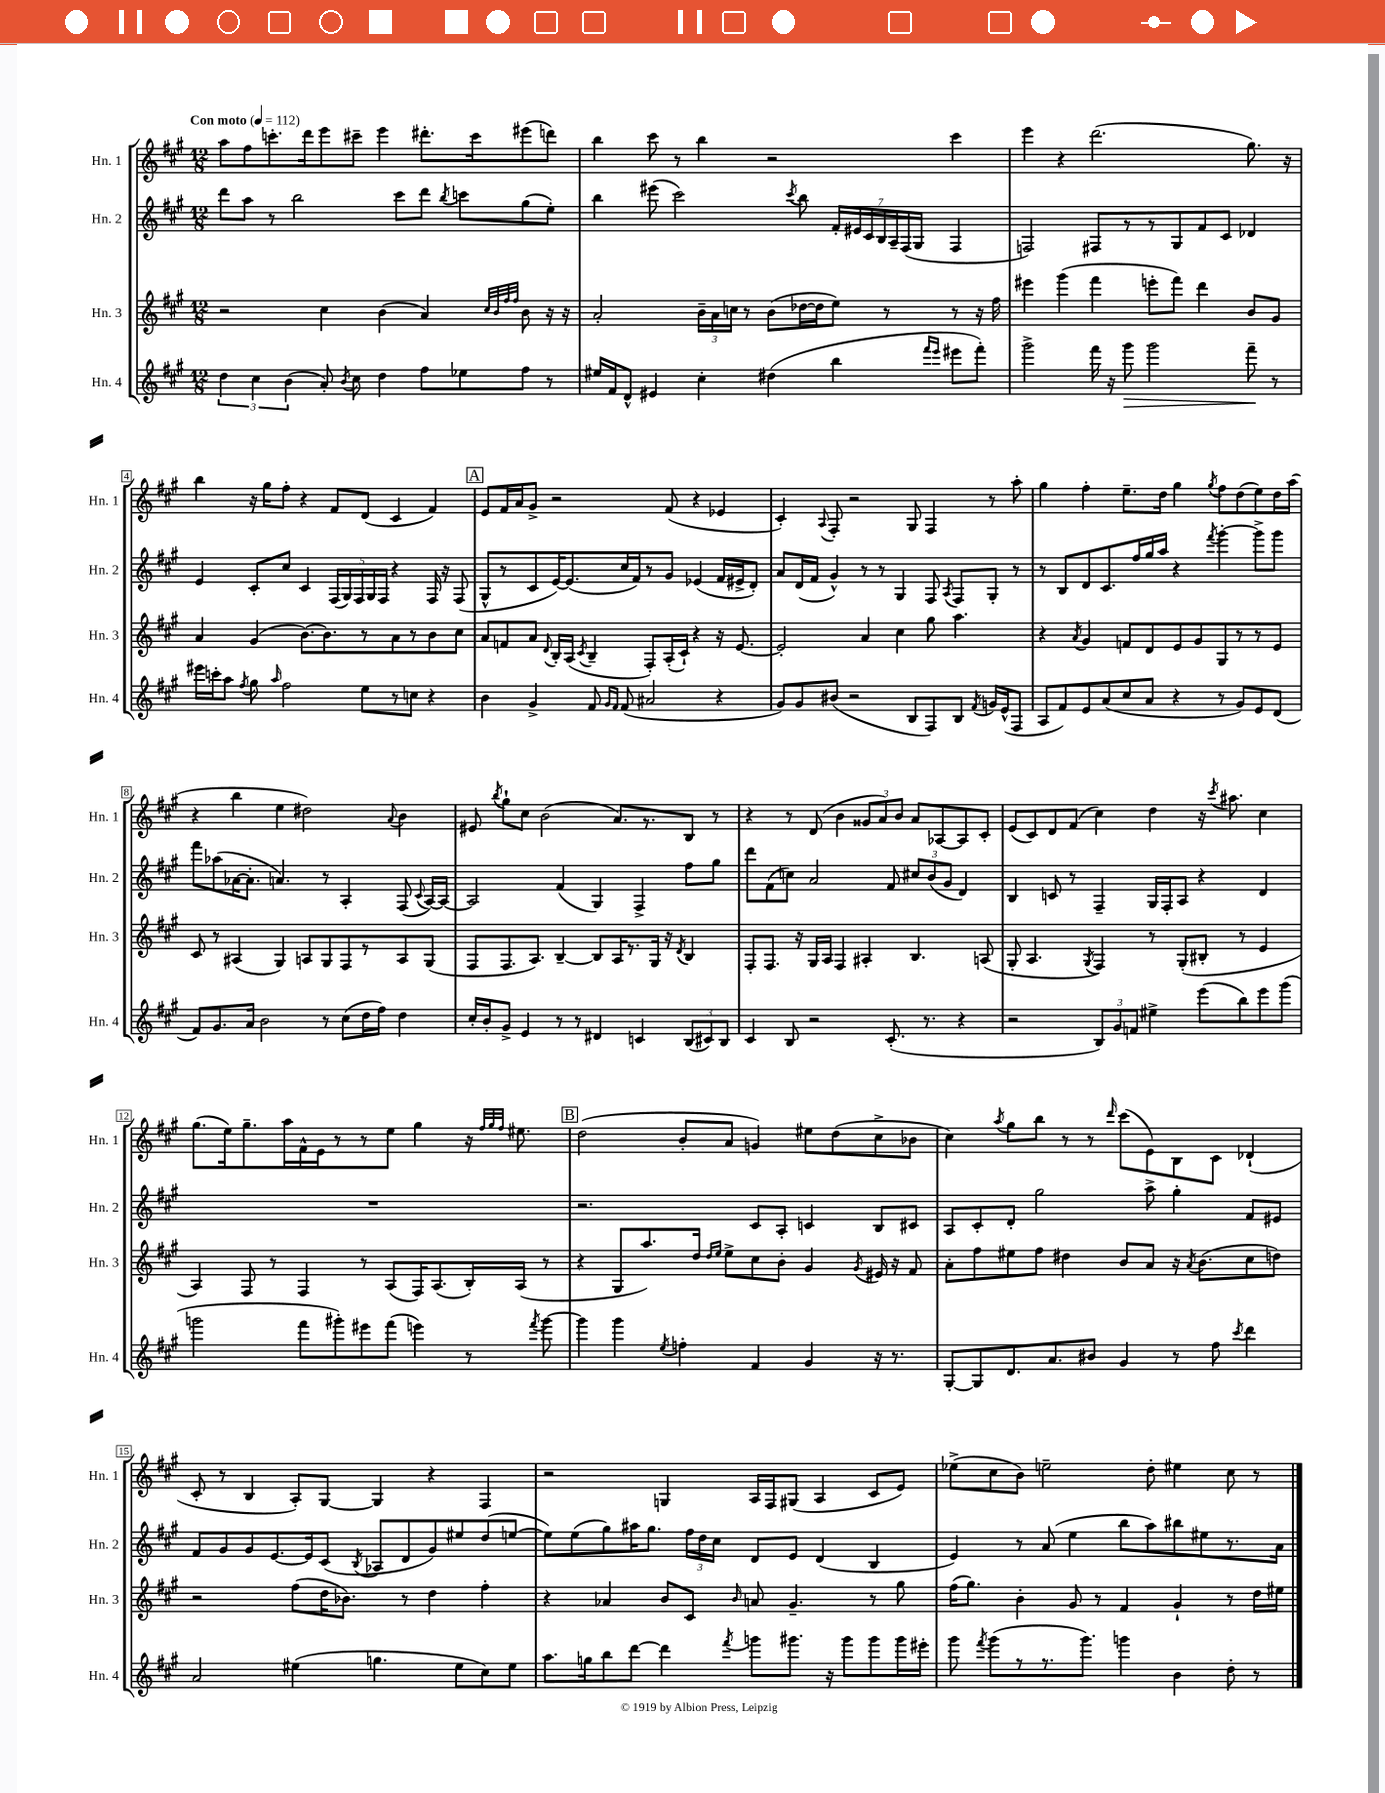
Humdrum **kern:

**kern	**kern	**kern	**kern
*staff4	*staff3	*staff2	*staff1
*clefG2	*clefG2	*clefG2	*clefG2
*k[f#c#g#]	*k[f#c#g#]	*k[f#c#g#]	*k[f#c#g#]
*M12/8	*M12/8	*M12/8	*M12/8
*MM112	*MM112	*MM112	*MM112
6dd	2r	8ddd	8aa
.	.	8aa	8ff#
6cc#	.	.	.
.	.	8r	8.ccc'
(6b	.	.	.
.	.	2bb	.
.	.	.	16ddd
8a')	4cc#	.	8eee
8qb	.	.	.
8cc#	.	.	8ccc#~
4dd	(4b	.	4eee
.	.	8ccc#	.
8ff#	4a)	8ddd	8.ddd#'
.	.	8qbb	.
8ee-	.	8ccc	.
.	.	.	16ccc#
.	32qqcc#	.	.
.	32qqb	.	.
.	32qqff#	.	.
.	32qqff#	.	.
8ff#	8b	(8gg#	(8eee#
8r	16r	8ee')	8ddd)
.	16r	.	.
=	=	=	=
16ee#	2a'	4bb	4bb
16f#	.	.	.
8d^^	.	.	.
4e#	.	(8eee#	8ccc#
.	.	2ccc#)	8r
4cc#'	24b~	.	4bb
.	24a	.	.
.	24cc	.	.
.	8r	.	.
(4dd#	(8b	.	2r
.	.	8qccc#	.
.	[16dd-	8bb	.
.	16dd-]	.	.
4bb	8ee)	28f#'	.
.	.	28e#	.
.	.	28c#	.
.	.	28B	.
.	8r	.	.
.	.	28A~	.
.	.	(28F#	.
.	.	28G#	.
16qqfff#	.	.	.
16qqeee	.	.	.
8eee#	8r	4F#	4ccc#
8fff#')	16r	.	.
.	16ff#	.	.
=	=	=	=
2ggg#^	4eee#	2F)	4eee
.	(4ggg#	.	4r
16fff#	4fff#	8F#	(2.ddd
16r	.	.	.
8ggg#	.	8r	.
2ggg#	8eee'	8r	.
.	8fff#)	8G#	.
.	4ddd	8f#	.
.	.	8c#	.
8fff#~	8b	4d-	8.gg#)
8r	8g#	.	.
.	.	.	16r
=	=	=	=
16eee#	4a	4e	4bb
16ccc'	.	.	.
8aa	.	.	.
8qff#	.	.	.
8gg#	(4g#	8c#'	16r
.	.	.	16gg#
16qqaa	.	.	.
2ff#	.	8cc#	8ff#'
.	[8.b)	4c#	4r
.	8.b]	.	.
.	.	(20F#	8f#
.	.	20G#)	.
.	.	20F#	.
8ee	8r	.	(8d
.	.	20G#	.
.	.	20F#	.
8r	8a	4r	4c#
8cc	8r	.	.
4r	8b	16F#	4f#)
.	.	16r	.
.	8cc#	(8F#	.
=	=	=	=
4b	8a	8G#^^	8e
.	8f	8r	16f#
.	.	.	16a
4g#^	8a	8c#	8g#^
.	8qqd	.	.
.	16B'	[16e)	2r
.	(16A	(8.e]	.
.	8qc#	.	.
8f#	4B~	.	.
16qqg#	.	.	.
16qqf#	.	.	.
(8f#	.	16cc#	.
.	.	16f#)	.
2a#	8F#')	8r	.
.	(16A'	8g#	(8f#
.	16c#`)	.	.
.	4r	(4e-	4r
4r	16r	16f#	4e-
.	[8.e	16e#^	.
.	.	8d')	.
=	=	=	=
8g#)	2e']	8a	4c#')
8g#	.	(16d	.
.	.	16f#	.
.	.	.	8qqA
(8b#	.	4g#^^)	8F#'
2r	.	.	2r
.	4a	8r	.
.	.	8r	.
.	4cc#	4G#	.
8B	.	.	8G#
8F#)	8gg#	8F#	4F#
.	.	8qA	.
8B	4.aa	8F#	.
8qf#	.	.	.
16g	.	8G#'	8r
(16e^^	.	.	.
8F#	.	8r	8aa'
=	=	=	=
8A	4r	8r	4gg#
8f#)	.	8B	.
.	8qa	.	.
8e	4g#	8d	4ff#'
(8a	.	8.c#	.
8cc#	8f	.	8.ee~
.	.	16ff#	.
8a	8d	16gg#	.
.	.	16aa	16dd
4r	8e	4r	4gg#
.	8g#	.	.
.	.	8qfff#	8qgg#
8r	8G#	[4ggg#'	8ff#
8g#)	8r	.	(8dd
8e	8r	8ggg#^]	8ee)
(8d	8e	8ggg#	16dd
.	.	.	(16aa
=	=	=	=
8f#)	8c#	8fff#	4r
8.g#	8r	(8aa-	.
.	(4A#	[16a-	4bb
16a	.	8.a-']	.
2b	.	.	.
.	4G#)	4.a)	4ee
.	8A	.	2dd#)
8r	8G#	8r	.
(8cc#	8F#	4A'	.
16dd	8r	.	.
16ff#)	.	.	.
.	.	.	8qqa
4dd	8A	(8F#	4b
.	.	8qqc#	.
.	(8G#	[16A)	.
.	.	16A_	.
=	=	=	=
16cc#'	8F#	2A]	8e#
16b'	.	.	.
.	.	.	8qbb
8g#^	8.F#	.	8gg#`
4e	.	.	8cc#
.	8.A)	.	.
.	.	.	(2b
8r	[4B~	(4f#	.
8r	.	.	.
4d#	8B]	4G#)	.
.	16A	.	8.a)
.	8.r	.	.
4c	.	4F#^	.
.	.	.	8.r
.	16G#	.	.
.	16r	.	.
.	8qd	.	.
(12B	4B	8ff#	8B
12c#)	.	.	.
.	.	8gg#	8r
12B	.	.	.
=	=	=	=
4c#	8F#'	8ddd	4r
.	8.F#	(8f#	.
8B	.	8cc)	8r
.	16r	.	.
2r	16G#	2a	(8d
.	16A	.	.
.	4F#	.	4b
.	4A#'	.	12g##
.	.	.	12a)
(8.c#'	.	8f#	.
.	.	.	12b
.	4.B	12cc#	8a
8.r	.	.	.
.	.	(12b	.
.	.	.	[8A-
.	.	12g#	.
4r	.	4d)	8A-]
.	(8A	.	8c#'
=	=	=	=
2r	8G#'	4B	(8e
.	4.A	.	8c#)
.	.	8c	8d
.	.	8r	(8f#
.	8qG#	.	.
12B)	4F#)	4F#~	4cc#)
12g#	.	.	.
12f	.	.	.
4ee#^	8r	16G#	4dd
.	.	16F#'	.
.	(8G#'	8A	.
(8eee	8B#'	4r	16r
.	.	.	8qccc#
.	.	.	8.aa#
8bb)	8r	.	.
8eee	4e	4d	4cc#
(8ggg#	.	.	.
=	=	=	=
2ggg	4A)	1.r	(8.gg#
.	.	.	16ee)
.	8F#	.	8.gg#~
.	8r	.	.
.	.	.	16aa
8fff#	4F#	.	16f#^^
.	.	.	16e
8ggg#')	.	.	8r
8eee#	8r	.	8r
(8fff#	(8A	.	8ee
4eee)	16F#)	.	4gg#
.	(8.A	.	.
8r	16B')	.	16r
.	.	.	32qqff#
.	.	.	32qqgg#
.	.	.	32qqff#
.	(16A	.	8.ee#
8qfff#	.	.	.
[8ggg#	8r	.	.
=	=	=	=
4ggg#]	4r	2.r	(2dd
4ggg#	8G#	.	.
.	8.aa)	.	.
8qee	.	.	.
4ff'	.	.	8b'
.	16dd	.	.
.	16qqdd	.	.
.	16qqee	.	.
.	8ee^	.	8a
4f#	8cc#	8c#	4g)
.	8b'	8A'	.
4g#	4g#	4c	8ee#
.	.	.	(8dd
.	8qg#	.	.
16r	16e#	8B	8cc#^
8.r	16r	.	.
.	8f#	8c#	8b-
=	=	=	=
[8G#'	8a'	8A	4cc#)
8G#]	8ff#	8c#'	.
.	.	.	8qaa
8.d	8ee#	8d'	8gg#
.	8ff#	2gg#	8bb
8.a	.	.	.
.	4dd#	.	8r
8b#	.	.	8r
.	.	.	16qqddd
4g#	8b	.	(8ccc#
.	8a	8aa^	8e)
8r	16r	4gg#'	8B
.	8qa	.	.
.	(8.b	.	.
8ff#	.	.	8c#
8qccc#	.	.	.
4ddd	8cc#	8f#	(4d-`
.	8dd)	8e#	.
=	=	=	=
2a	2r	8f#	8c#'
.	.	8g#	8r
.	.	8g#	4B
.	.	[8.e	.
(4ee#	(8ff#	.	8A')
.	.	16e]	.
.	16dd	(8c#	[8G#
.	8.b-)	.	.
.	.	8qB	.
4.gg	.	8A-	4G#]
.	8r	8d	.
.	4dd	8g#)	4r
8ee#	.	8ee#	.
8cc#)	4ff#'	(8dd	4F#
8ee#	.	[8ee	.
=	=	=	=
8.aa	4r	8ee])	2r
.	.	(8ee	.
16gg	.	.	.
8bb	4a-	8gg#)	.
[8ddd	.	16aa#	.
.	.	8.gg#	.
4ddd]	8b	.	4G
.	8c#	24ff#	.
.	.	24dd	.
.	.	24cc#	.
8qfff#	16qqb	.	.
8ggg	8a	8d	16A
.	.	.	16F#
8.ggg#	4.g#~	8e	(8G#
.	.	(4d	4A
16r	.	.	.
8ggg#	.	.	.
8ggg#	8r	4B	8c#
16ggg#	8gg#	.	8e)
16eee#'	.	.	.
=	=	=	=
8ggg#	(16ff#	4e)	(8ee-^
.	8.gg#)	.	.
8qfff#	.	.	.
(8ggg#	.	.	8cc#
8r	4b'	8r	8b)
8.r	.	(8a	2ee~
.	8g#	4ee	.
8.ggg#)	.	.	.
.	8r	.	.
4ggg	4f#	8bb	.
.	.	8aa)	8dd'
4b	4g#`	8bb#	4ee#
.	.	8ee#	.
8dd'	8r	8.r	8cc#
8r	16dd	.	8r
.	16ee#	16a	.
==	==	==	==
*-	*-	*-	*-
